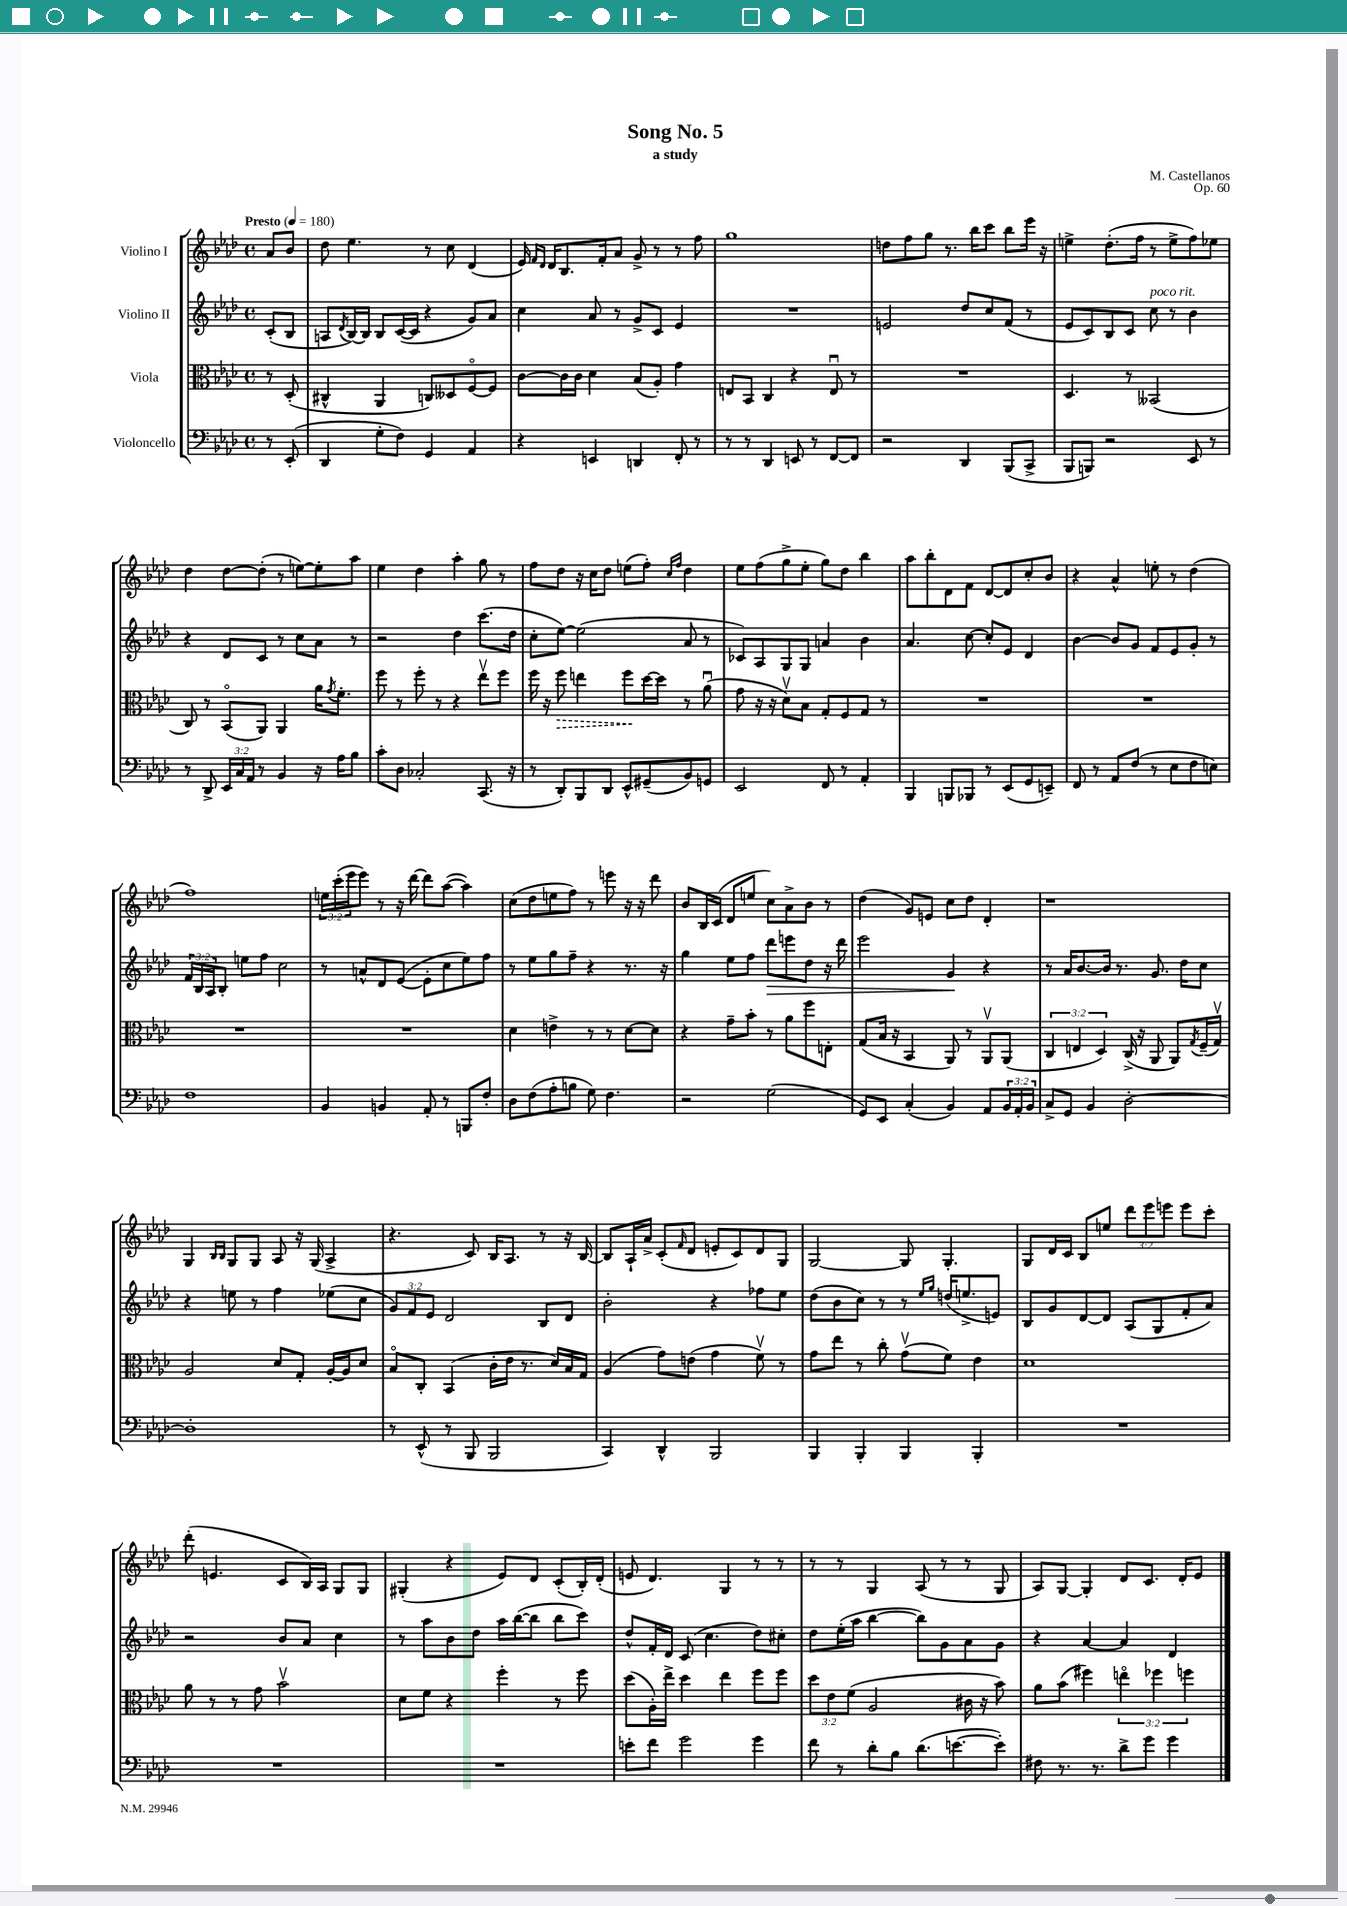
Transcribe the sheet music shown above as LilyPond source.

\header { title = "Song No. 5" composer = "M. Castellanos" subtitle = "a study" opus = "Op. 60" }
<<
\new StaffGroup <<
\new Staff = "s0" \with { instrumentName = "Violino I" } {
    \clef treble \key aes \major \defaultTimeSignature \time 4/4 \override Staff.TupletNumber.text = #tuplet-number::calc-fraction-text \partial 4 \tempo "Presto" 4 = 180
    aes'8 bes'8 |
    des''8 ees''4. r8 c''8 des'4( |
    ees'16) \grace { f'16 des'16 } des'16 bes8. f'16-. aes'8 g'8-> r8 r8 f''8 |
    g''1 |
    d''8 f''8 g''8 r8. bes''16 c'''8 bes''8 ees'''16 r16 |
    e''4-> des''8.-.( f''16 r8 e''8-> f''8) ees''8 |
    des''4 des''8~ des''8-.( r8 e''8~) e''8-. aes''8 |
    ees''4 des''4 aes''4-. g''8 r8 |
    f''8 des''8 r16 c''16 des''8 e''8( f''8-.) \grace { c''16 f''16 } des''4 |
    ees''8 f''8( g''8-> ees''8-. g''8) des''8 bes''4 |
    aes''8 bes''8-. des'8 f'8 des'8~ des'8 c''8-. bes'8 |
    r4 aes'4-^ e''8-. r8 des''4( |
    f''1) |
    \tuplet 3/2 { e''16 c'''16-.( ees'''16 } ees'''8) r8 r16 des'''16~ des'''8 aes''8~( aes''4) |
    c''8( des''8 e''8 f''8) r8 e'''8 r16 r16 des'''8 |
    bes'8 bes16 c'16( des'8 e''8 c''8) aes'8-> bes'8 r8 |
    des''4( g'8) e'8 c''8 des''8 des'4-. |
    r1 |
    g4 \grace { bes16 bes16 } g8 g8 aes8 r16 g16( aes4-> |
    r4. c'8) bes16 aes8. r8 r16 bes16~ |
    bes8 aes16-! aes'16-> c'8-.( \grace { f'16 } des'8 e'8-. c'8) des'8 g8 |
    g2~ g8 g4.-. |
    g8 des'16 c'16 bes8 e''8 \tuplet 3/2 { des'''8 ees'''8 e'''8 } e'''8 c'''8-. |
    des'''8-.( e'4. c'8 bes16) aes16 g8 g8 |
    gis4-.( r4 ees'8) des'8 c'8-.( bes16-.) des'16-.( |
    e'8 des'4.) g4 r8 r8 |
    r8 r8 g4 aes8( r8 r8 g8 |
    aes8) g8~ g4-. des'8 c'8. des'16-. ees'8 \bar "|." |
}
\new Staff = "s1" \with { instrumentName = "Violino II" } {
    \clef treble \key aes \major \defaultTimeSignature \time 4/4 \override Staff.TupletNumber.text = #tuplet-number::calc-fraction-text \partial 4
    c'8-.( bes8 |
    a8 \acciaccatura { des'8 } bes16~) bes16 bes8 c'16~( c'16 r4 g'8) aes'8 |
    c''4 aes'8 r8 g'8-> c'8 ees'4 |
    R1 |
    e'2 des''8 c''8 f'8( r8 |
    ees'8 c'8) bes8 c'8 c''8^\markup { \italic "poco rit." } r8 bes'4 |
    r4 des'8 c'8 r8 c''8 aes'8 r8 |
    r2 des''4 c'''8.( des''16 |
    c''8-. ees''8~) ees''2( aes'8 r8 |
    ces'8) aes8 g8 g8 a'4 bes'4 |
    aes'4. c''8~ c''8-. ees'8 des'4 |
    bes'4~ bes'8 g'8 f'8 ees'8 g'8-. r8 |
    \tuplet 3/2 { f'16 bes16 aes16 } bes8-. e''8 f''8 c''2 |
    r8 a'8-^ des'8 ees'8~( ees'8-. c''8 ees''8) f''8 |
    r8 ees''8 g''8 f''8-- r4 r8. r16 |
    g''4 ees''8 f''8 des'''8\> e'''8 des''8 r16 des'''16 |
    ees'''2 g'4\! r4 |
    r8 aes'16 bes'8.~ bes'16 r8. g'8. des''16 c''8 |
    r4 e''8 r8 f''4 ees''8( c''8 |
    \tuplet 3/2 { g'8) f'8 ees'8 } des'2 bes8 des'8 |
    bes'2-. r4 fes''8 ees''8 |
    des''8( bes'8 c''8) r8 r8 \grace { ees''16 g''16 } d''16( e''8.-> e'8) |
    bes8 g'8 des'8~ des'8 aes8( g8 f'8-. aes'8) |
    r2 bes'8 aes'8 c''4 |
    r8 aes''8 bes'8 des''8 aes''16 bes''16~( bes''8 bes''8 c'''8) |
    des''8-^ f'16-. des'16 c'8( c''4. des''8) cis''8-. |
    des''8 ees''16-.( aes''16 bes''4~ bes''8) g'8 aes'8 g'8 |
    r4 aes'4~ aes'4 des'4 \bar "|." |
}
\new Staff = "s2" \with { instrumentName = "Viola" } {
    \clef alto \key aes \major \defaultTimeSignature \time 4/4 \override Staff.TupletNumber.text = #tuplet-number::calc-fraction-text \partial 4
    r8 des8-.( |
    cis4-^ aes,4 c8) deses8 f8~\flageolet f8 |
    c'8~ c'16 c'16 des'4 bes8( aes8-.) g'4 |
    e8 bes,8 c4 r4 e8\downbow r8 |
    R1 |
    des4. r8 beses,2( |
    c8) r8 bes,8\flageolet( aes,8) aes,4 aes'16 \acciaccatura { g'8 } f'8.-. |
    f''8 r8 f''8-. r8 r4 ees''8\upbow f''8 |
    f''16 r16 \once \override Hairpin.style = #'dashed-line f''8\> e''4 f''8\! des''16~ des''16 r8 aes'8\downbow( |
    g'8 r16 r16 des'8\upbow) bes8 g8-. f8 g8 r8 |
    R1 |
    R1 |
    R1 |
    R1 |
    des'4 e'4-> r8 r8 des'8~ des'8 |
    r4 g'8-- bes'8-. r8 aes'8 f''8 e8-. |
    g8( bes16 r16 bes,4 aes,8) r8 aes,8\upbow aes,8( |
    \tuplet 3/2 { c4 e4 des4) } c16->( r16 aes,8 aes,8) \acciaccatura { g8 } f16--( g16\upbow) |
    aes2 des'8 g8-. aes16~-. aes16 des'8 |
    bes8\flageolet c8-. bes,4( c'16-. ees'16 r8. des'16) bes16 g16 |
    aes4( g'8) e'8( g'4 f'8\upbow) r8 |
    g'8 ees''8 r8 c''8-. g'8\upbow( f'8) ees'4 |
    des'1 |
    aes'8 r8 r8 g'8 bes'2\upbow |
    des'8 f'8 r4 f''4-. r8 f''8 |
    des''8( aes16-.) ees''16-> des''4 ees''4 f''8 f''8 |
    \tuplet 3/2 { des''8 ees'8 f'8( } aes2 cis'16 r16 bes'8) |
    aes'8 bes'8( fis''4) \tuplet 3/2 { e''4\flageolet fes''4 f''4 } \bar "|." |
}
\new Staff = "s3" \with { instrumentName = "Violoncello" } {
    \clef bass \key aes \major \defaultTimeSignature \time 4/4 \override Staff.TupletNumber.text = #tuplet-number::calc-fraction-text \partial 4
    r8 ees,8-.( |
    des,4 g8-. f8) g,4 aes,4 |
    r4 e,4 d,4 f,8-. r8 |
    r8 r8 des,4 e,8 r8 f,8~ f,8 |
    r2 des,4 bes,,8( c,8-> |
    bes,,8 b,,8) r2 ees,8 r8 |
    r8 des,8-> \tuplet 3/2 { ees,16 c16 aes,16 } r8 bes,4 r16 aes16 bes8 |
    c'8-. des8 ces2-. c,8.( r16 |
    r8 des,8-.) bes,,8 des,8 ees,8-^ gis,8--( bes,8) g,8 |
    ees,2 f,8 r8 aes,4-. |
    bes,,4 b,,8 bes,,8 r8 ees,8( g,8 e,8--) |
    f,8 r8 aes,8 f8( r8 ees8 f8 e8) |
    f1 |
    bes,4 b,4 aes,8-. r8 b,,8 f8-. |
    des8 f8( aes8-. b8 g8) f4. |
    r2 g2( |
    g,8) ees,8 c4-.( bes,4) aes,8 \tuplet 3/2 { bes,16 aes,16-. bes,16 } |
    c8-> g,8 bes,4 des2~-. |
    des1-. |
    r8 ees,8-^( r8 bes,,8 bes,,2 |
    c,4) des,4-^ bes,,2 |
    bes,,4 bes,,4-. bes,,4 bes,,4-. |
    R1 |
    R1 |
    R1 |
    e'8-. f'8 g'2 g'4 |
    f'8 r8 des'8-. bes8 des'8.( e'8.~ e'8-.) |
    fis8 r8. r8. des'8-> g'8 g'4 \bar "|." |
}
>>
>>
\layout { \context { \Score \remove "Bar_number_engraver" } }
